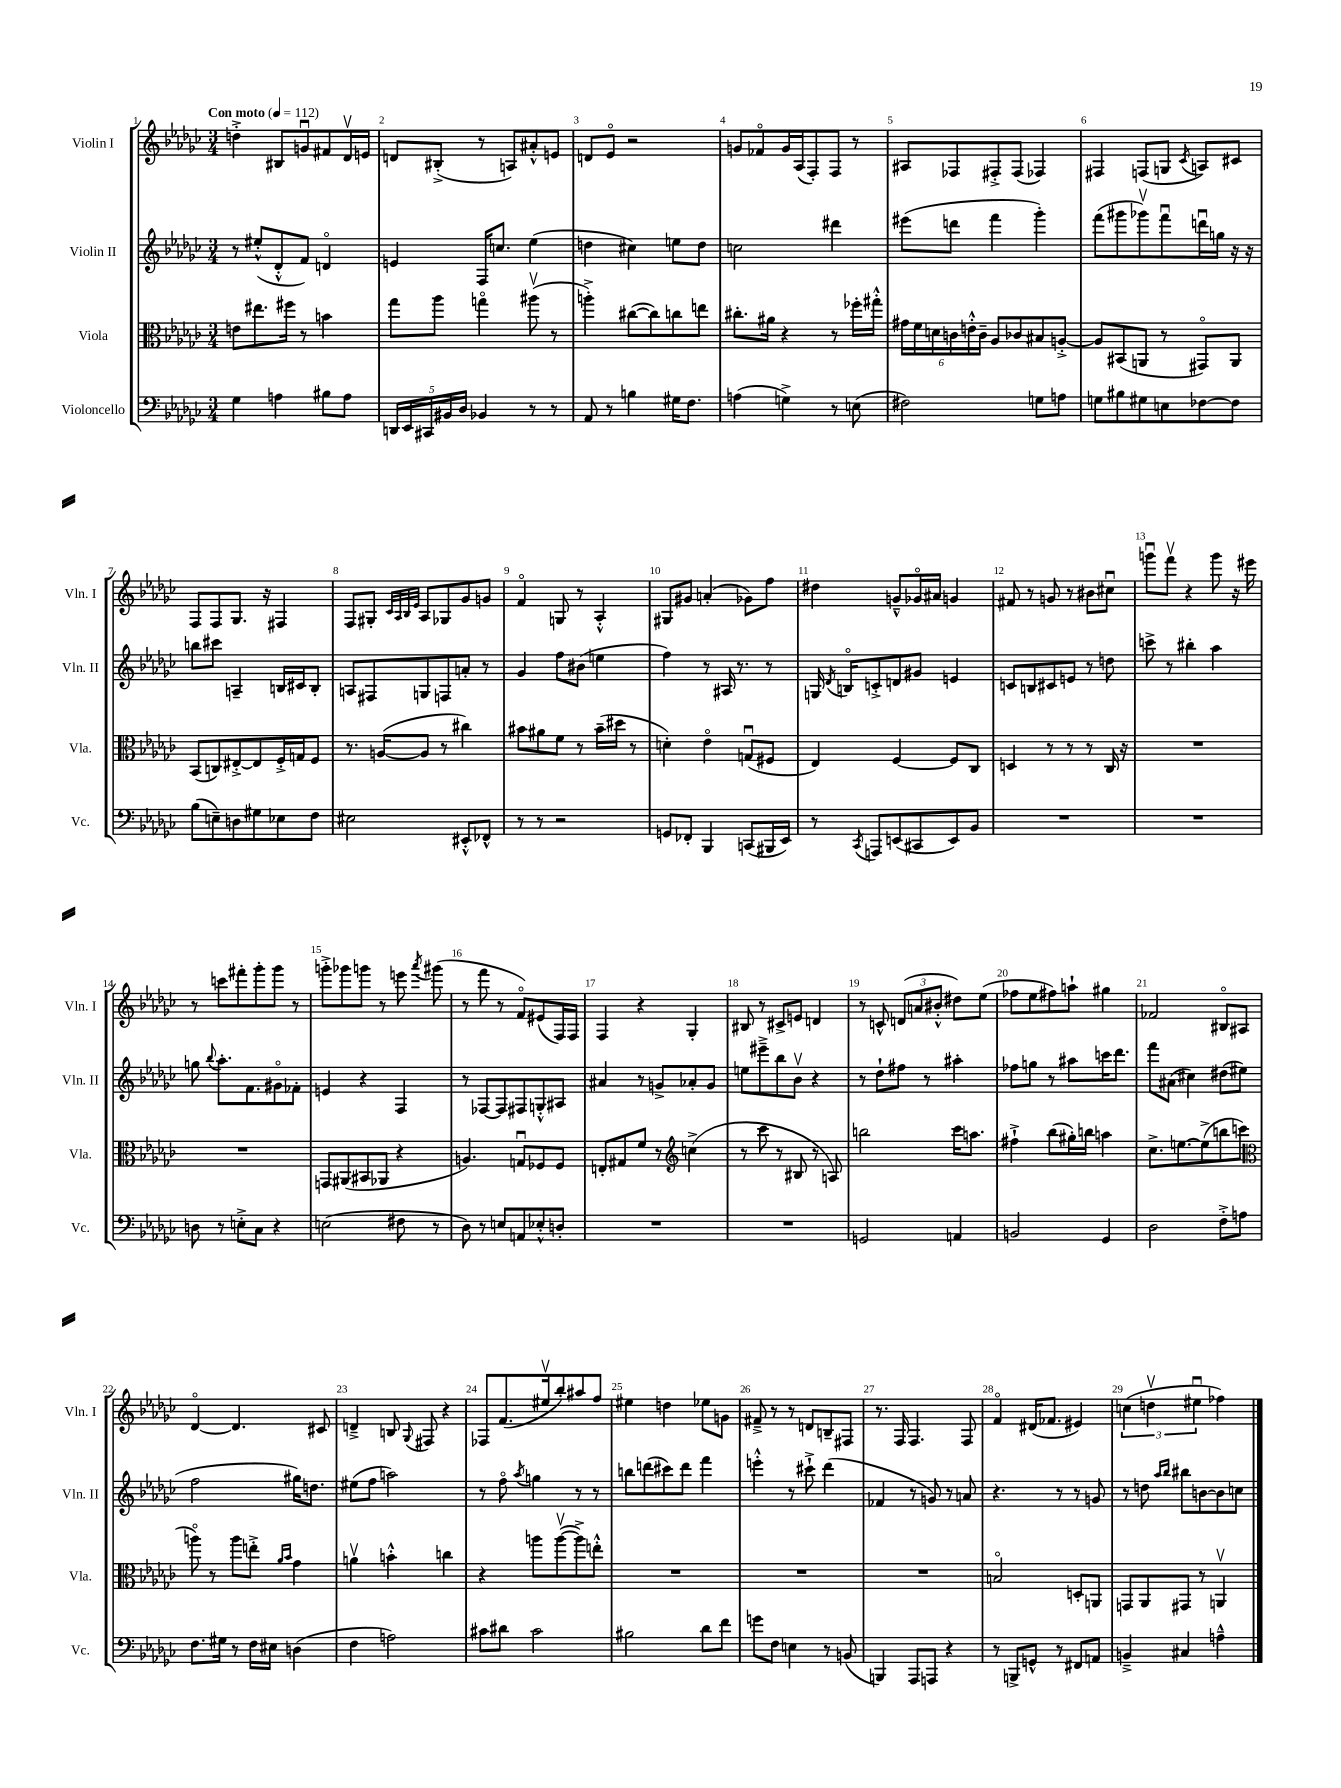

**kern	**kern	**kern	**kern
*part4	*part3	*part2	*part1
*staff4	*staff3	*staff2	*staff1
*I"Violoncello	*I"Viola	*I"Violin II	*I"Violin I
*I'Vc.	*I'Vla.	*I'Vln. II	*I'Vln. I
*clefF4	*clefC3	*clefG2	*clefG2
*k[b-e-a-d-g-c-]	*k[b-e-a-d-g-c-]	*k[b-e-a-d-g-c-]	*k[b-e-a-d-g-c-]
*M3/4	*M3/4	*M3/4	*M3/4
*MM112	*MM112	*MM112	*MM112
=1	=1	=1	=1
!	!	!	!LO:TX:a:B:t=Con moto
4G-\	8en\L	8r	4ddn'^\
.	8.ee#X\	(8ee#X'^^/L	.
4An\	.	8d-'^^/	8B#X/L
.	16ff#X\Jk	.	.
.	8r	8f/J)	8gnu/
8B#X\L	4bn\	4dn/	8f#X/
8A\J	.	.	16d-v/L
.	.	.	16en/JJ
=2	=2	=2	=2
20DDn/LL	8gg-\L	4en/	8dn/L
20EE-/	.	.	.
20CC#X/	.	.	.
.	8aa-\J	.	(8B#X'^/J
20BB#X/	.	.	.
20D-/JJ	.	.	.
4BB-X/	4ggn\	16F/KL	8r
.	.	8.ccn/J	.
.	.	.	8An/L)
8r	(8aa#Xv\	(4ee-\	8a#X'^^/
8r	8r	.	8en/J
=3	=3	=3	=3
8AA-/	4aan'^\)	4ddn\	8dn/L
8r	.	.	8e-/J
4Bn\	([8cc#X\L	4cc#X\)	2r
.	8cc#\])	.	.
16G#X\KL	8ccn\	8een\L	.
8.F\J	.	.	.
.	8een\J	8dd\J	.
=4	=4	=4	=4
(4An\	8.cc#X'\L	2ccn\	8gn/L
.	.	.	8f-X/
.	16a#X\Jk	.	.
4Gn^\)	4r	.	16g/L
.	.	.	(16A-/J
.	.	.	8F'/)
8r	8r	4ddd#X\	8F/J
(8En\	16ff-X'\LL	.	8r
.	16gg#X'^^\JJ	.	.
=5	=5	=5	=5
2F#X\)	24g#X\LL	(8eee#X\L	8A#X/L
.	24f\	.	.
.	24dn\	.	.
.	24cn\	8dddn\J	8F-X/
.	24en'^^\	.	.
.	24c~\JJ	.	.
.	8A-/L	4fff\	8F#X'^/
.	8c-X/	.	(8F#/J
8Gn\L	8B#X/	4ggg-'\)	4F-X/)
8An\J	[8An'^/J	.	.
=6	=6	=6	=6
8Gn\L	8A/L]	(8fff\L	4F#X/
8B#X\	(8BB#X/	8ggg#X\	.
8G#X\	8AAn/J	8ggg-Xv\)	(8Fn/L
8En\	8r	8fffu\	8Gn/J
.	.	.	8qc-/
[8F-X\	8GG#X/L)	16dddnu\L	8An/L)
.	.	16ggn\JJ	.
8F-\J]	8AA/J	16r	8c#X/J
.	.	16r	.
!!LO:LB:g=z
=7	=7	=7	=7
(8B-\L	(8BB-/L	8bbn\L	8F/L
8En~\)	8Cn/)	8ccc#X\J	8F/
8Dn\	[8E#X'^/	4An~/	8.G-/J
8G#X\	8E#/]	.	.
.	.	.	16r
8E-X\	16F'^/L	16Bn/LL	4F#X/
.	16Gn/J	16c#X/J	.
8F\J	8F/J	8B'/J	.
=8	=8	=8	=8
2E#X\	8.r	8An/L	8F/L
.	.	8F#X/	8G#X'/J
.	([16An/KL	.	.
.	.	.	32qqc-/LLL
.	.	.	32qqA-/
.	.	.	32qqB-/
.	.	.	32qqe-/JJJ
.	8A/J]	8Gn/	8A-/L
.	8r	8Fn/	8G-X/
8EE#X'^^/L	4cc#X\)	8an'/J	8g-/
8FF-X^^/J	.	8r	8gn/J
=9	=9	=9	=9
8r	8b#X\L	4g-/	4f/
8r	8a#X\	.	.
2r	8f\J	8ff\L	8Gn/
.	8r	(8b#X\J	8r
.	(16b#~\LL	4een\	4A-'^^/
.	16dd#X\JJ	.	.
.	8r	.	.
=10	=10	=10	=10
8GGn/L	4dn'\)	4ff\)	8G#X/L
8FF-X'/J	.	.	8g#X/J
4BBB-/	4e-\	8r	(4an'/
.	.	16A#X/	.
.	.	8.r	.
(8CCn/L	(8Gnu/L	.	8g-X\L)
16BBB#X/L	8F#X/J	8r	8ff\J
16EE-/JJ)	.	.	.
=11	=11	=11	=11
8r	4E-/)	16Gn/	4dd#X\
.	.	8qd-/	.
.	.	16Bn/KL	.
8qCC-/	.	.	.
8AAAn/L	.	8cn'^/	.
(8EEn/	[4F/	8dn/	8gn~^^/L
8CC#X/	.	8g#X/J	16g-X/L
.	.	.	16a#X/JJ
8EE/)	8F/L]	4en/	4gn/
8BB-/J	8C-/J	.	.
=12	=12	=12	=12
2.r	4Dn/	8cn/L	8f#X/
.	.	8Bn/	8r
.	8r	8c#X/	8gn/
.	8r	8en/J	8r
.	8r	8r	8b#X\L
.	16C-/	8ddn\	8cc#Xu\J
.	16r	.	.
=13	=13	=13	=13
2.r	2.r	8cccn^\	8gggnu\L
.	.	8r	8fffv\J
.	.	4bb#X'\	4r
.	.	4aa-\	8ggg\
.	.	.	16r
.	.	.	16eee#X\
!!LO:LB:g=z
=14	=14	=14	=14
8Dn\	2.r	8ggn\	8r
.	.	8qqbb-/	.
8r	.	8.aa-'\L	8cccn\L
8En'^\L	.	.	8fff#X'\
.	.	8.f\	.
8C-\J	.	.	8ggg-'\
4r	.	8g#X\	8ggg-\J
.	.	8f-X'\J	8r
=15	=15	=15	=15
(2En\	8GGn/L	4en/	8gggn'^\L
.	(8AA#X/	.	8ggg-X\
.	8BB#X/	4r	8gggn\J
.	8AA-X/J	.	8r
8F#X\	4r	4F/	8eeen\
.	.	.	8qaaa-/
8r	.	.	(8ggg#X\
=16	=16	=16	=16
8D-\)	4.An/)	8r	8r
8r	.	[8F-X/L	8fff\
8En/L	.	8F-/]	8r
8AAn/	8Gnu/L	8F#X/	8f/L)
8E-X'^^/	8F-X/	8Gn'^^/	(8e#X/
8Dn'/J	8F-/J	8A#X/J	16F/L)
.	.	.	16F/JJ
=17	=17	=17	=17
2.r	8En'/L	4a#X/	4F/
.	8G#X/	.	.
.	8f/J	8r	4r
.	8r	8gn^/L	.
*	*clefG2	*	*
.	(4ccn^\	8a-X'/	4G-'/
.	.	8g/J	.
=18	=18	=18	=18
2.r	8r	8een\L	8B#X/
.	8ccc-\	8eee#X~^\	8r
.	8r	8bb-\	8c#X^/L
.	8B#X/	8b-v\J	8en/J
.	8r	4r	4dn/
.	8An/)	.	.
=19	=19	=19	=19
2GGn/	2bbn\	8r	8r
.	.	8dd-`\L	8cn^^/
.	.	8ff#X\J	(12dn/L
.	.	.	12an/
.	.	8r	.
.	.	.	12b#X'^^/J
4AAn/	16ccc-\KL	4aa#X'\	8dd#X\L)
.	8.aan\J	.	.
.	.	.	(8ee-\J
=20	=20	=20	=20
2BBn/	4ff#X`^\	8ff-X\L	8ff-X\L
.	.	8ggn\J	8ee-\
.	(8bb-\L	8r	8ff#X\)
.	16gg#X'\L)	8aa#X\L	8aan`\J
.	16bbn\JJ	.	.
4GG-/	4aan\	16cccn\K	4gg#X\
.	.	8.ddd-\J	.
=21	=21	=21	=21
2D-\	8.cc-^\L	8fff\L	2f-X/
.	.	(8a#X\J	.
.	[8.een\	.	.
.	.	4cc#X\)	.
.	(8ee^\]	.	.
8F'^\L	8bbn\	(8dd#X\L	8B#X/L
8An\J	8cccn\J	8ee#X\J	8A#X/J
!!LO:LB:g=z
=22	=22	=22	=22
*	*clefC3	*	*
8.F\L	8aan\)	2ff\	[4d-/
.	8r	.	.
16G#X\Jk	.	.	.
8r	8aa\L	.	4.d-/]
16F\LL	8een'^\J	.	.
16E#X\JJ	.	.	.
.	16qqa-/LL	.	.
.	16qqb-/JJ	.	.
(4Dn\	4g-\	16gg#X\KL)	.
.	.	8.ddn\J	.
.	.	.	8c#X/
=23	=23	=23	=23
4F\	4anv\	(8ee#X\L	4dn~^/
.	.	8ff\J	.
2An\)	4bn'^^\	2aan\)	8Bn/
.	.	.	8qqG-/
.	.	.	8F#X/
.	4ccn\	.	4r
=24	=24	=24	=24
8c#X\L	4r	8r	8F-X/L
8d#X\J	.	8ff\	(8.f/
.	.	8qaa-/	.
2c#\	8aan\L	4ggn\	.
.	.	.	16ee#Xv/k
.	([8aav\	.	8bb-'/)
.	8aa^\])	8r	8aa#X/
.	8een'^^\J	8r	8ff/J
=25	=25	=25	=25
2B#X\	2.r	8bbn\L	4ee#X\
.	.	(8dddn\	.
.	.	8ccc#X\)	4ddn\
.	.	8ddd\J	.
8d-\L	.	4fff\	8ee-X\L
8f\J	.	.	8gn\J
=26	=26	=26	=26
8gn\L	2.r	4eeen'^^\	8f#X~^/
8F\J	.	.	8r
4En\	.	8r	8r
.	.	8ccc#X`^\	8dn/L
8r	.	(4ddd-\	8Bn~/
(8BBn/	.	.	8F#X/J
=27	=27	=27	=27
4BBBn/)	2.r	4f-X/	8.r
.	.	.	16F/
8AAA-/L	.	8r	4.F/
8AAAn/J	.	8gn/)	.
4r	.	8r	.
.	.	8an/	8F/
=28	=28	=28	=28
8r	2Bn/	4.r	4f/
8BBBn^/L	.	.	.
8GGn^^/J	.	.	(16d#X/KL
.	.	.	8.f-X/J
8r	.	8r	.
8FF#X/L	8Dn'/L	8r	4e#X/)
8AAn/J	8AAn/J	8gn/	.
=29	=29	=29	=29
4BBn~^/	8GGn/L	8r	(6ccn\
.	8AA-/	8ddn\	.
.	.	.	6ddnv\
.	.	16qqaa-/LL	.
.	.	16qqbb-/JJ	.
4C#X/	8GG#X/J	8bb#X\L	.
.	.	.	6ee#Xu\
.	8r	[8bn\	.
4An~^^\	4AAnv/	8b\]	4ff-X\)
.	.	8ccn\J	.
==	==	==	==
*-	*-	*-	*-
